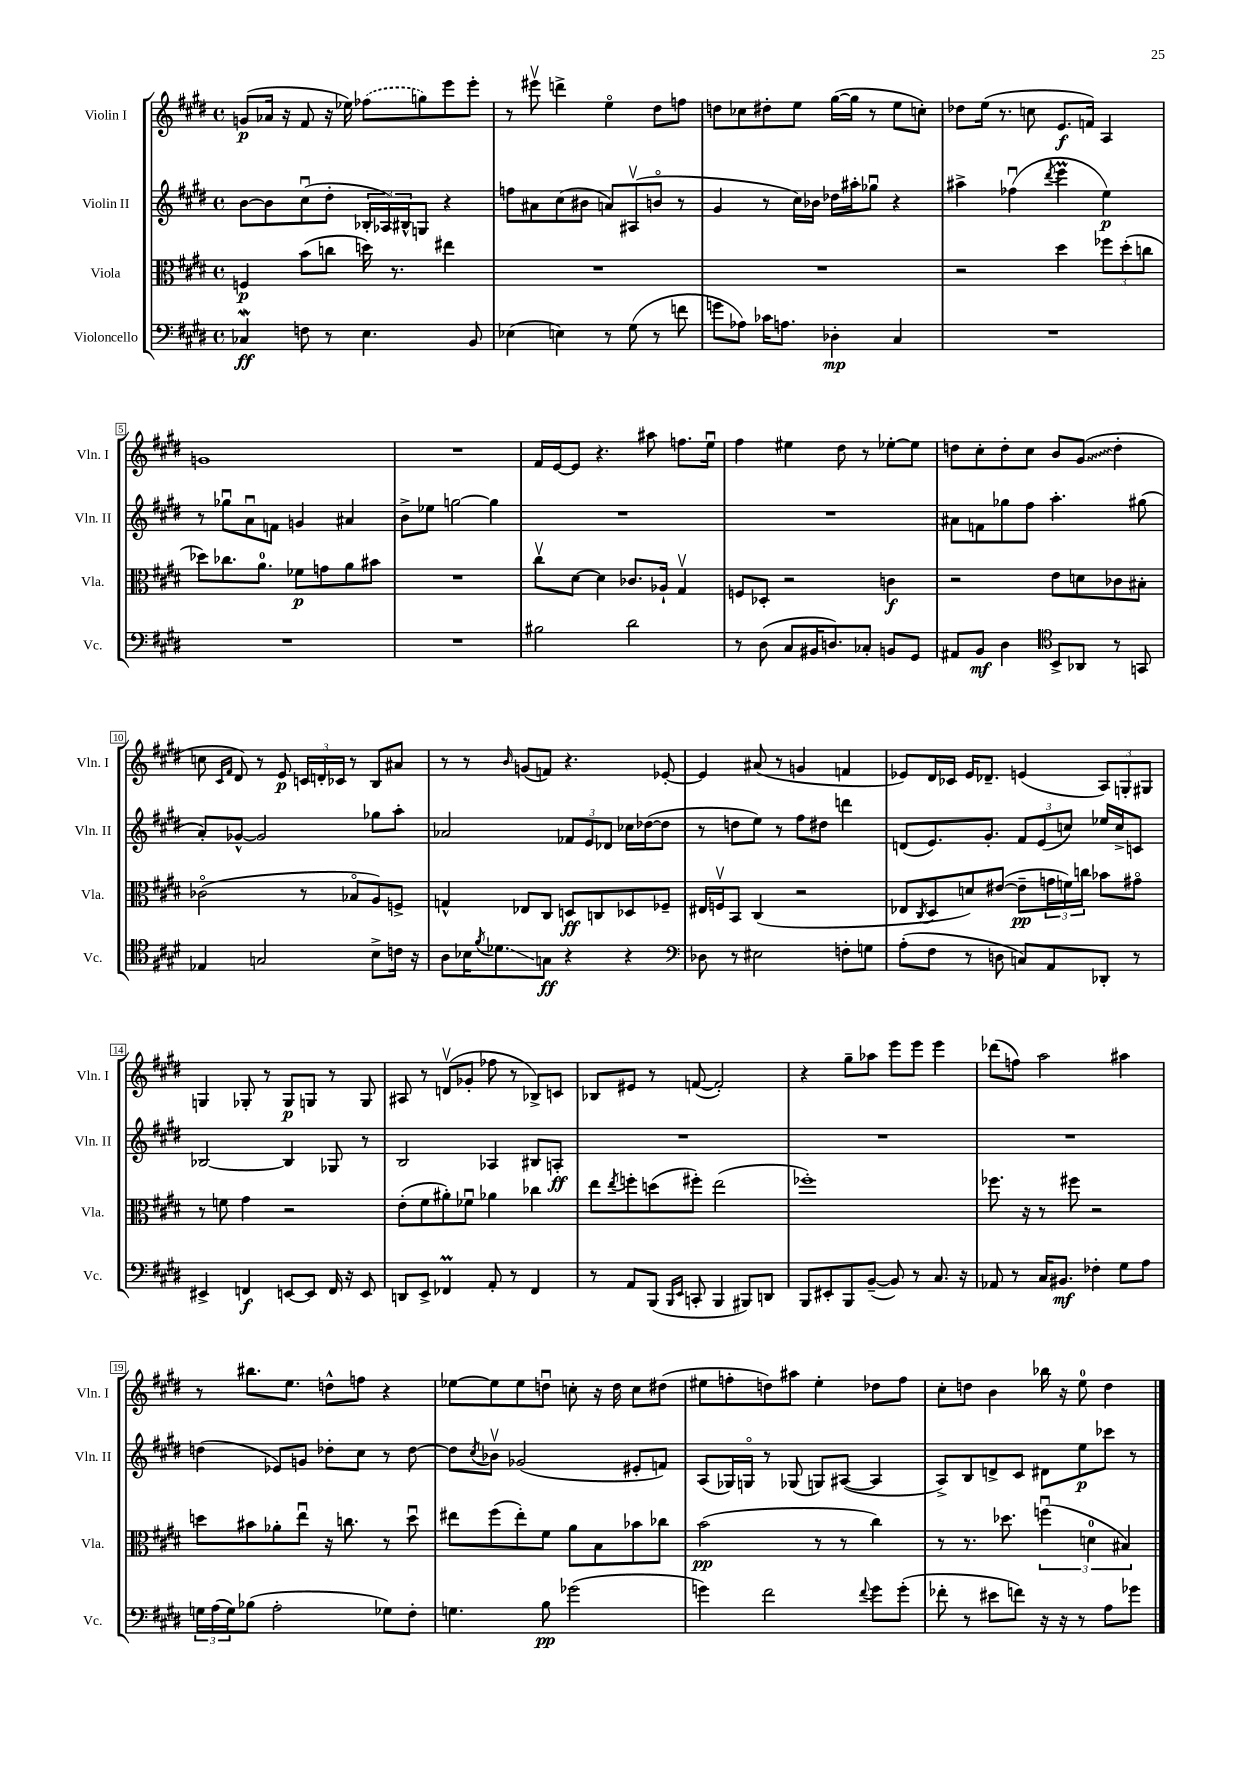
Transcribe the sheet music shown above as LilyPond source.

<<
\new StaffGroup <<
\new Staff = "s0" \with { instrumentName = "Violin I" shortInstrumentName = "Vln. I" } {
    \clef treble \key e \major \defaultTimeSignature \time 4/4
    g'8\p( aes'16 r16 fis'8 r16 ees''16) \once \slurDashed fes''8( g''8) e'''8 e'''8-. |
    r8 eis'''8\upbow d'''4-> e''4\flageolet dis''8 f''8 |
    d''8 ces''8 dis''8-. e''8 gis''16~( gis''16 r8 e''8 c''8-.) |
    des''8 e''16( r8. c''8 e'8.\f f'16) a4 |
    g'1 |
    R1 |
    fis'16 e'16~ e'8 r4. ais''8 f''8. e''16\downbow |
    fis''4 eis''4 dis''8 r8 ees''8~-. ees''8 |
    d''8 cis''8-. d''8-. cis''8 b'8 \once \override Glissando.style = #'zigzag gis'8\glissando( d''4-. |
    c''8 \grace { cis'16 fis'16 } dis'8) r8 e'8\p \tuplet 3/2 { c'16 d'16-. ces'16 } r8 b8 ais'8 |
    r8 r8 \grace { b'16 } g'8( f'8) r4. ees'8~-. |
    ees'4 ais'8( r8 g'4 f'4 |
    ees'8) dis'16 ces'16 ees'16 des'8.-- e'4( \tuplet 3/2 { a8) g8-. gis8 } |
    g4 ges8-. r8 ges8\p g8 r8 g8 |
    ais8 r8 d'8\upbow( ges'8-. fes''8 r8 bes8->) c'8 |
    bes8 eis'8 r8 f'8~( f'2-.) |
    r4 gis''8-- aes''8 e'''8 e'''8 e'''4 |
    des'''8( f''8) a''2 ais''4 |
    r8 bis''8. e''8. d''8-^ f''8 r4 |
    ees''8~ ees''8 ees''8 d''8\downbow c''8-. r16 d''16 c''8 dis''8( |
    eis''8 f''8-. d''8) ais''8 eis''4-. des''8 f''8 |
    cis''8-. d''8 b'4 bes''16 r16 e''8-0 d''4 \bar "|." |
}
\new Staff = "s1" \with { instrumentName = "Violin II" shortInstrumentName = "Vln. II" } {
    \clef treble \key e \major \defaultTimeSignature \time 4/4
    b'8~ b'8 cis''8\downbow( dis''8-. \tuplet 3/2 { bes16-. aes16) bis16-^ } g8 r4 |
    f''8 ais'8 cis''8( bis'8 a'8) ais8\upbow( b'8\flageolet r8 |
    gis'4 r8 cis''16) bes'16 des''16 ais''16-. ges''8\downbow r4 |
    ais''4-> fes''4\downbow( \acciaccatura { dis'''8 } e'''4\prall e''4\p) |
    r8 ges''8\downbow a'8\downbow f'8 g'4 ais'4 |
    b'8-> ees''8 g''2~ g''4 |
    R1 |
    R1 |
    ais'8 f'8 ges''8 fis''8 a''4.-. gis''8( |
    a'8-.) ges'8~-^ ges'2 ges''8 a''8-. |
    aes'2 \tuplet 3/2 { fes'8 e'8 des'8 } ces''16 des''16~( des''8 |
    r8 d''8 e''8) r8 fis''8 dis''8 d'''4 |
    d'8( e'8.) gis'8.-. \tuplet 3/2 { fis'8 e'8( c''8) } ees''16 c''16-> c'8 |
    bes2~ bes4 ges8 r8 |
    b2 aes4 bis8 a8-.\ff |
    R1 |
    R1 |
    R1 |
    d''4( ees'8) g'8 des''8-. cis''8 r8 des''8~ |
    des''8 \acciaccatura { cis''8 } bes'8\upbow ges'2( eis'8-. f'8) |
    a8( ges16) g16\flageolet r8 ges8( g8) ais8~( ais4 |
    a8->) b8 d'8-> cis'8 dis'8 e''8\p ces'''8 r8 \bar "|." |
}
\new Staff = "s2" \with { instrumentName = "Viola" shortInstrumentName = "Vla." } {
    \clef alto \key e \major \defaultTimeSignature \time 4/4
    f4\p b'8( c''8 d''16) r8. eis''4 |
    R1 |
    R1 |
    r2 dis''4 \tuplet 3/2 { fes''8 dis''8-.( c''8 } |
    des''8) ces''8. a'8.-0 fes'8\p g'8 a'8 bis'8 |
    R1 |
    cis''8\upbow dis'8~ dis'4 ces'8. aes16-! gis4\upbow |
    f8 des8-. r2 c'4\f |
    r2 e'8 d'8 ces'8 bis8-. |
    ces'2\flageolet( r8 bes8\flageolet a8) f8-> |
    g4-^ ees8 cis8 d8\ff c8 des8 fes8-- |
    eis16 f16\upbow b,8 cis4( r2 |
    ees8 \acciaccatura { cis8 } dis8 d'8) eis'8~( eis'8--\pp \tuplet 3/2 { g'16 f'16) c''16 } bes'8 gis'8\flageolet |
    r8 f'8 gis'4 r2 |
    e'8-.( fis'8 ais'8-.) fes'8\downbow aes'4 ces''4 |
    e''8 \acciaccatura { e''8 } f''8-. d''8( fis''8-.) e''2( |
    fes''1-.) |
    fes''8. r16 r8 fis''8 r2 |
    d''8 bis'8 aes'8-. e''8\downbow r16 c''8. r8 d''8\downbow |
    eis''8 fis''8( eis''8-.) fis'8 a'8 b8 bes'8 ces''8 |
    b'2\pp( r8 r8 cis''4) |
    r8 r8. des''8. \tuplet 3/2 { f''4\downbow( d'4-0 bis4) } \bar "|." |
}
\new Staff = "s3" \with { instrumentName = "Violoncello" shortInstrumentName = "Vc." } {
    \clef bass \key e \major \defaultTimeSignature \time 4/4
    ces4\mordent\ff f8 r8 e4. b,8 |
    ees4( e4) r8 gis8( r8 f'8 |
    g'8 aes8) ces'16 a8. des4-.\mp cis4 |
    R1 |
    R1 |
    R1 |
    bis2 dis'2 |
    r8 dis8( cis8 bis,16 d8.) ces8-. b,8 gis,8 |
    ais,8 b,8\mf dis4 \clef tenor b,8-> aes,8 r8 g,8 |
    ees4 g2 b8-> c'16 r16 |
    a8 bes16 \acciaccatura { fis'8 } des'8.\glissando g8\ff r4 r4 |
    \clef bass des8 r8 eis2 f8-. g8 |
    a8-.( fis8 r8 d8 c8) a,8 des,8-. r8 |
    eis,4-> f,4\f e,8~ e,8 f,16 r16 e,8 |
    d,8 e,8-> fes,4\prall a,8-. r8 fes,4 |
    r8 a,8 b,,8( \grace { b,,16 e,16 } c,8-. b,,4 bis,,8) d,8 |
    b,,8 eis,8-. b,,8 b,8~--( b,8) r8 cis8. r16 |
    aes,8 r8 cis16 bis,8.\mf fes4-. gis8 a8 |
    \tuplet 3/2 { g16 a16( g16) } bes8( a2-. ges8) fis8-. |
    g4. b8\pp ges'2( |
    g'4) fis'2 \appoggiatura { fis'8 } g'8 g'8-.( |
    fes'8-. r8 eis'8 f'8) r16 r16 r8 a8 ges'8 \bar "|." |
}
>>
>>
\layout { \context { \Score \override BarNumber.stencil = #(make-stencil-boxer 0.1 0.3 ly:text-interface::print) } }
